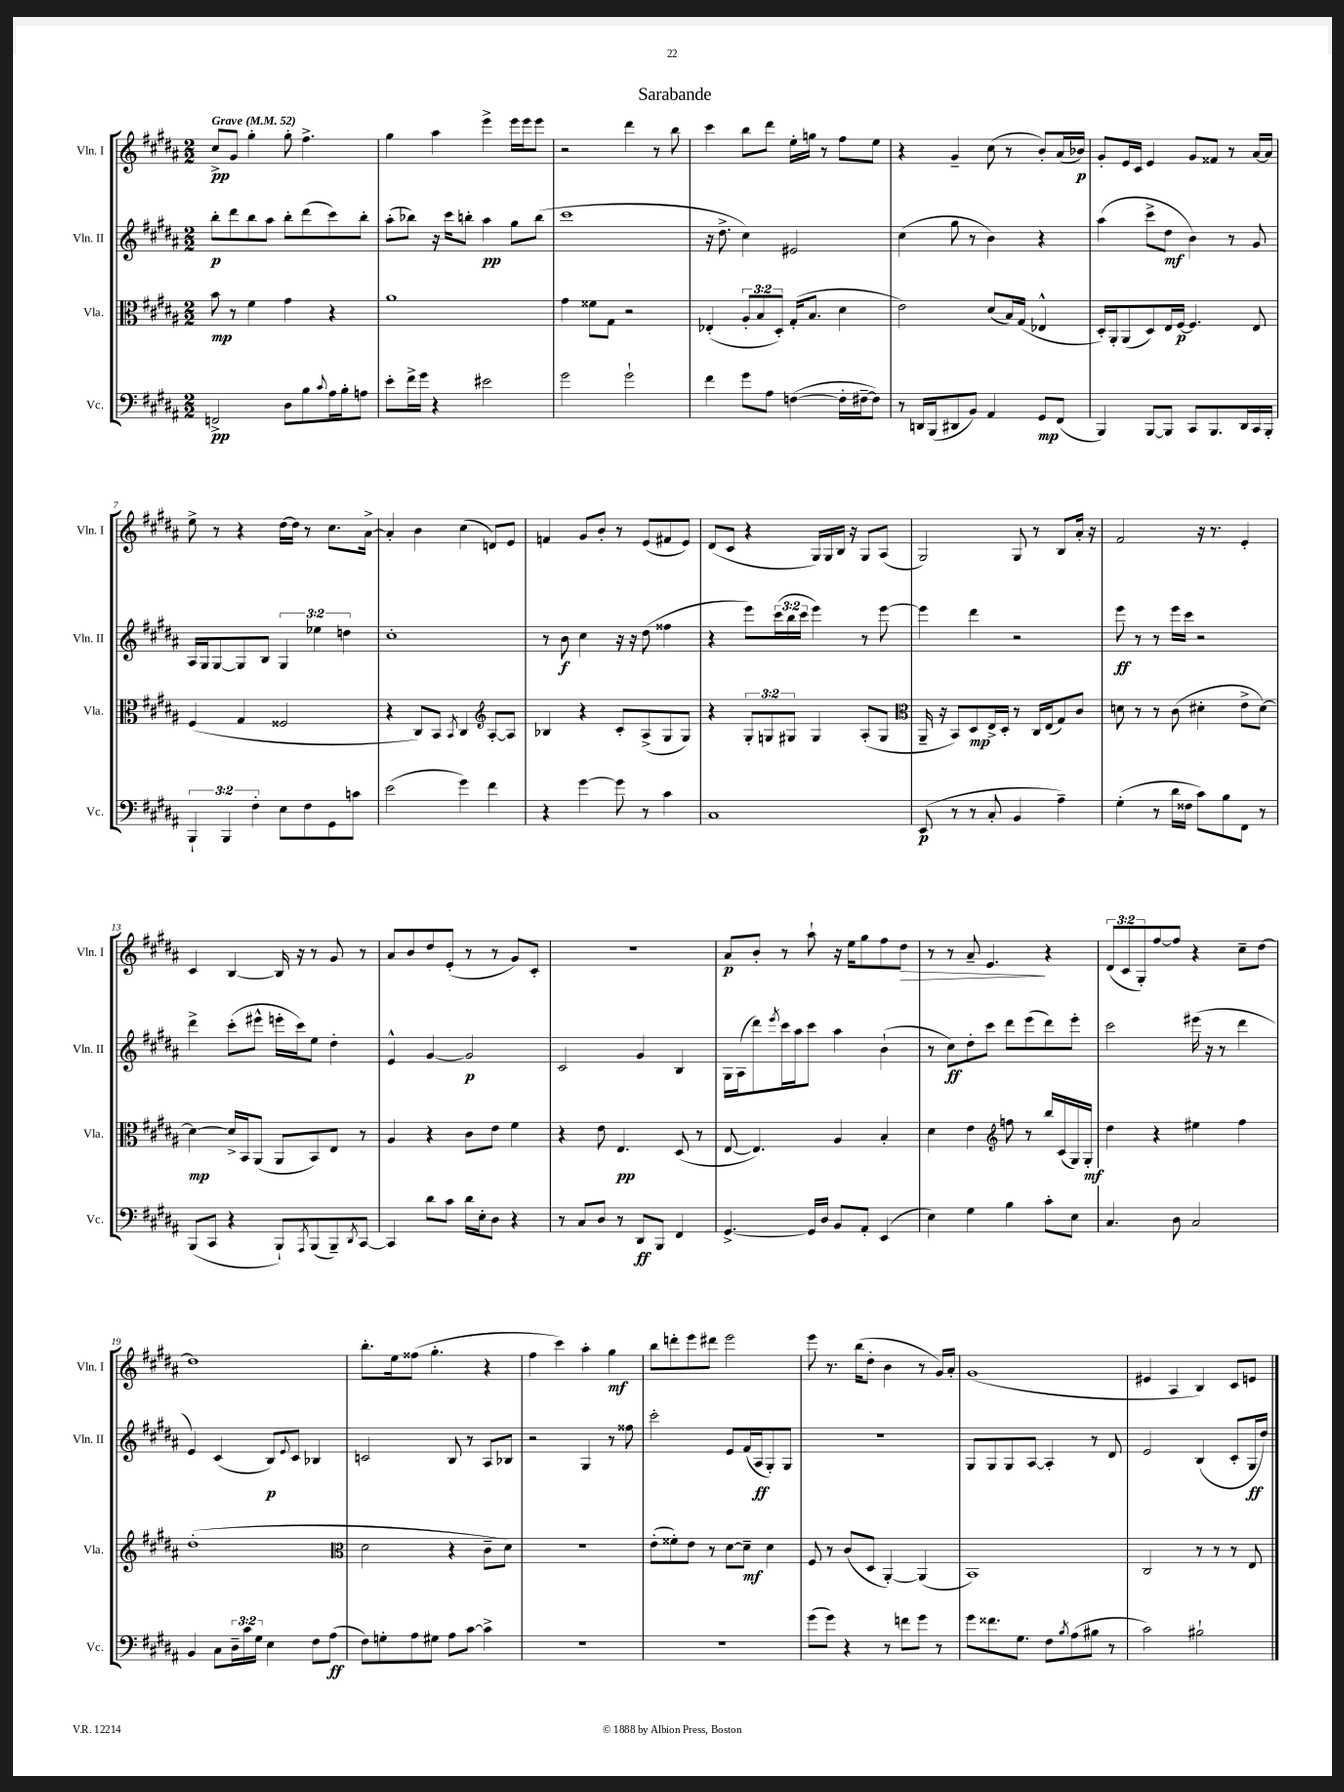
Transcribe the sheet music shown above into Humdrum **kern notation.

**kern	**dynam	**kern	**dynam	**kern	**dynam	**kern	**dynam
*part4	*part4	*part3	*part3	*part2	*part2	*part1	*part1
*staff4	*staff4	*staff3	*staff3	*staff2	*staff2	*staff1	*staff1
*I"Vc.	*	*I"Vla.	*	*I"Vln. II	*	*I"Vln. I	*
*I'Vc.	*	*I'Vla.	*	*I'Vln. II	*	*I'Vln. I	*
*clefF4	*	*clefC3	*	*clefG2	*	*clefG2	*
*k[f#c#g#d#a#]	*	*k[f#c#g#d#a#]	*	*k[f#c#g#d#a#]	*	*k[f#c#g#d#a#]	*
*M2/2	*	*M2/2	*	*M2/2	*	*M2/2	*
*MM52	*	*MM52	*	*MM52	*	*MM52	*
=1	=1	=1	=1	=1	=1	=1	=1
!	!	!	!	!	!	!LO:TX:a:B:t=Grave	!
2FFn^/	pp	8b\	mp	8bb'\L	p	8cc#^/L	pp
.	.	8r	.	8ddd#\	.	8g#/J	.
.	.	4f#\	.	8bb\	.	4gg#'\	.
.	.	.	.	8aa#\J	.	.	.
8D#\L	.	4g#\	.	8bb'\L	.	8gg#'\	.
8B\	.	.	.	(8ddd#\	.	4.ff#^\	.
8qqc#/	.	.	.	.	.	.	.
16A#\L	.	4r	.	8ccc#\)	.	.	.
16B'\J	.	.	.	.	.	.	.
8An\J	.	.	.	8bb'\J	.	.	.
=2	=2	=2	=2	=2	=2	=2	=2
8e'\L	.	1a#	.	(8aa#'\L	.	4gg#\	.
16f#^\L	.	.	.	8bb-X\J)	.	.	.
16g#\JJ	.	.	.	.	.	.	.
4r	.	.	.	16r	.	4aa#\	.
.	.	.	.	16ccc#\KL	.	.	.
.	.	.	.	8bbn'\J	.	.	.
2e#X\	.	.	.	4aa#\	pp	4eee^\	.
.	.	.	.	8gg#\L	.	16eee\LL	.
.	.	.	.	.	.	16eee\J	.
.	.	.	.	(8bb\J	.	8eee\J	.
=3	=3	=3	=3	=3	=3	=3	=3
2g#\	.	4g#\	.	1ccc#	.	2r	.
.	.	8f##X\L	.	.	.	.	.
.	.	8G#\J	.	.	.	.	.
2g#`\	.	2r	.	.	.	4ddd#\	.
.	.	.	.	.	.	8r	.
.	.	.	.	.	.	8bb\	.
=4	=4	=4	=4	=4	=4	=4	=4
4f#\	.	(4E-X'/	.	16r	.	4ccc#\	.
.	.	.	.	8.dd#^\	.	.	.
8g#\L	.	12A#'/L	.	4cc#\)	.	8bb\L	.
.	.	12B/	.	.	.	.	.
8A#\J	.	.	.	.	.	8ddd#\J	.
.	.	12D#'/J)	.	.	.	.	.
([4Fn\	.	(16G#'/KL	.	2e#X/	.	16ee'\LL	.
.	.	8.B/J	.	.	.	16ggn\JJ	.
.	.	.	.	.	.	8r	.
16F'\LL]	.	4d#\	.	.	.	8ff#\L	.
[16F#X~\J	.	.	.	.	.	.	.
8F#\J])	.	.	.	.	.	8ee\J	.
=5	=5	=5	=5	=5	=5	=5	=5
8r	.	2e\)	.	(4cc#\	.	4r	.
16DDn/LL	.	.	.	.	.	.	.
(16BBB/J	.	.	.	.	.	.	.
8DD#X/	.	.	.	8gg#\	.	4g#~/	.
8BB/J)	.	.	.	8r	.	.	.
4AA#/	.	(8d#/L	.	4b\)	.	(8cc#\	.
.	.	16B/L)	.	.	.	8r	.
.	.	(16G#/JJ	.	.	.	.	.
8GG#/L	mp	4E-X^^/	.	4r	.	8b'/L)	.
(8FF#/J	.	.	.	.	.	(16a#/L	.
.	.	.	.	.	.	16b-X/JJ)	p
=6	=6	=6	=6	=6	=6	=6	=6
4BBB/)	.	16D#'/LL)	.	(4aa#\	.	8g#'/L	.
.	.	16AA#'/J	.	.	.	.	.
.	.	(8AA#/	.	.	.	16e/L	.
.	.	.	.	.	.	16c#/JJ	.
[8BBB/L	.	8D#/)	.	8ccc#^\L	.	4e/	.
8BBB/J]	.	16E/L	.	8dd#\J	mf	.	.
.	.	[16F#/JJ	p	.	.	.	.
8CC#/L	.	4.F#/]	.	4b\)	.	8g#/L	.
8.BBB/	.	.	.	.	.	8f##X/J	.
.	.	.	.	8r	.	8r	.
16DD#/L	.	.	.	.	.	.	.
16CC#/	.	8E/	.	8g#/	.	[16a#/LL	.
16BBB'/JJ	.	.	.	.	.	16a#/JJ]	.
!!LO:LB:g=z
=7	=7	=7	=7	=7	=7	=7	=7
6BBB`/	.	(4F#/	.	16A#/LL	.	8ee^\	.
.	.	.	.	16G#/J	.	.	.
.	.	.	.	[8G#/	.	8r	.
6BBB/	.	.	.	.	.	.	.
.	.	4G#/	.	8G#/]	.	4r	.
6F#'\	.	.	.	.	.	.	.
.	.	.	.	8B/J	.	.	.
8E\L	.	2F##X/	.	6G#/	.	[16dd#\LL	.
.	.	.	.	.	.	16dd#\JJ]	.
8F#\	.	.	.	.	.	8r	.
.	.	.	.	6ee-X\	.	.	.
8GG#\	.	.	.	.	.	8.cc#\L	.
.	.	.	.	6ddn\	.	.	.
8cn\J	.	.	.	.	.	.	.
.	.	.	.	.	.	[16a#^\Jk	.
=8	=8	=8	=8	=8	=8	=8	=8
(2e\	.	4r	.	1cc#'	.	4a#'/]	.
.	.	8C#/L)	.	.	.	4b\	.
.	.	8BB/J	.	.	.	.	.
.	.	8qBB/	.	.	.	.	.
4g#\)	.	4C#/	.	.	.	(4cc#\	.
*	*	*clefG2	*	*	*	*	*
4f#\	.	[8A#'/L	.	.	.	8dn/L)	.
.	.	8A#/J]	.	.	.	8e/J	.
=9	=9	=9	=9	=9	=9	=9	=9
4r	.	4B-X/	.	8r	.	4fn/	.
.	.	.	.	8b\	f	.	.
[4g#\	.	4r	.	4cc#\	.	8g#/L	.
.	.	.	.	.	.	8b'/J	.
8g#\]	.	8c#'/L	.	16r	.	8r	.
.	.	.	.	16r	.	.	.
8r	.	(8A#^/	.	(8dd#\	.	(8e/L	.
4c#\	.	8G#/	.	4ff##X\	.	8f#X/	.
.	.	8G#/J)	.	.	.	8e/J)	.
=10	=10	=10	=10	=10	=10	=10	=10
1C#	.	4r	.	4r	.	(8d#/L	.
.	.	.	.	.	.	8c#/J	.
.	.	12G#'/L	.	8eee\L)	.	4r	.
.	.	12Gn/	.	.	.	.	.
.	.	.	.	(24ccc#\L	.	.	.
.	.	12G#X/J	.	24bb\	.	.	.
.	.	.	.	24ccc#\JJ	.	.	.
.	.	4G#/	.	4eee\)	.	16G#/LL)	.
.	.	.	.	.	.	16G#/	.
.	.	.	.	.	.	16B/JJ	.
.	.	.	.	.	.	16r	.
.	.	(8A#'/L	.	8r	.	8G#/L	.
.	.	8G#/J	.	[8eee\	.	(8A#/J	.
=11	=11	=11	=11	=11	=11	=11	=11
*	*	*clefC3	*	*	*	*	*
(8EE/	p	16AA#~/	.	4eee\]	.	2G#/)	.
.	.	16r	.	.	.	.	.
8r	.	8BB/L)	.	.	.	.	.
8r	.	8D#/	mp	4ddd#\	.	.	.
8C#'/	.	16E^/L	.	.	.	.	.
.	.	16D#'/JJ	.	.	.	.	.
4BB/	.	8r	.	2r	.	8G#/	.
.	.	16C#/LL	.	.	.	8r	.
.	.	(16E/J	.	.	.	.	.
4A#~\)	.	8G#/)	.	.	.	8B/L	.
.	.	8c#/J	.	.	.	16a#'/Jk	.
.	.	.	.	.	.	16r	.
=12	=12	=12	=12	=12	=12	=12	=12
(4G#'\	.	8dn\	.	8eee\	ff	2f#/	.
.	.	8r	.	8r	.	.	.
8r	.	8r	.	8r	.	.	.
16d#\LL	.	(8c#\	.	16eee\LL	.	.	.
16F##X\JJ	.	.	.	16ccc#\JJ	.	.	.
8c#\L)	.	4d#X'\	.	2r	.	16r	.
.	.	.	.	.	.	8.r	.
8B\	.	.	.	.	.	.	.
8FF#\J	.	8e^\L	.	.	.	4e'/	.
8r	.	[8d#\J)	.	.	.	.	.
!!LO:LB:g=z
=13	=13	=13	=13	=13	=13	=13	=13
(8BBB/L	.	4d#\_	mp	4ddd#^\	.	4c#/	.
8CC#/J	.	.	.	.	.	.	.
4r	.	16d#^/LL]	.	(8ccc#'\L	.	[4B/	.
.	.	16BB/J	.	.	.	.	.
.	.	(8AA#/J	.	8eee#X^^\J	.	.	.
8BBB`/L)	.	8AA#/L	.	16eeen'\LL	.	16B/]	.
.	.	.	.	16ccc#\J)	.	16r	.
8qAAA#/	.	.	.	.	.	.	.
(8BBB/	.	8BB/)	.	8ee\J	.	8r	.
8BBB~/)	.	8E/J	.	4dd#'\	.	8g#/	.
8qDD#/	.	.	.	.	.	.	.
[8CC#/J	.	8r	.	.	.	8r	.
=14	=14	=14	=14	=14	=14	=14	=14
4CC#/]	.	4A#/	.	4e^^/	.	8a#/L	.
.	.	.	.	.	.	8b/	.
8d#\L	.	4r	.	[4g#/	.	8dd#/	.
8c#\J	.	.	.	.	.	(8e'/J	.
16d#\LL	.	8c#\L	.	2g#/]	p	8r	.
16E'\J	.	.	.	.	.	.	.
8D#\J	.	8e\J	.	.	.	8r	.
4r	.	4f#\	.	.	.	8g#/L)	.
.	.	.	.	.	.	8c#'/J	.
=15	=15	=15	=15	=15	=15	=15	=15
8r	.	4r	.	2c#/	.	1r	.
8C#/L	.	.	.	.	.	.	.
8D#/J	.	8e\	.	.	.	.	.
8r	.	4.E/	pp	.	.	.	.
8DD#/L	ff	.	.	4g#/	.	.	.
8BBB/J	.	.	.	.	.	.	.
4FF#/	.	(8D#/	.	4B/	.	.	.
.	.	8r	.	.	.	.	.
=16	=16	=16	=16	=16	=16	=16	=16
[4.GG#^/	.	[8E/	.	16G#\LL	.	8a#/L	p
.	.	.	.	(16A#\J	.	.	.
.	.	4.E/])	.	8ddd#\)	.	8b'/J	.
.	.	.	.	8qeee/	.	.	.
.	.	.	.	16ccc#\L	.	8r	.
.	.	.	.	16aa#\J	.	.	.
16GG#/LL]	.	.	.	8ccc#\J	.	8aa#`\	.
16D#/JJ	.	.	.	.	.	.	.
8BB/L	.	4A#/	.	4aa#\	.	16r	.
.	.	.	.	.	.	16ee\KL	.
8AA#'/J	.	.	.	.	.	8gg#\	.
(4EE/	.	4B'/	.	(4b`\	.	8ff#\	.
!	!	!	!	!	!	!	!LO:HP:b
.	.	.	.	.	.	8dd#\J	>
=17	=17	=17	=17	=17	=17	=17	=17
4E\)	.	4d#\	.	8r	.	8r	.
.	.	.	.	8cc#\L)	ff	8r	.
4G#\	.	4e\	.	8dd#'\	.	8a#~/	.
.	.	.	.	8ccc#\J	.	4.e/	.
*	*	*clefG2	*	*	*	*	*
4B\	.	8ffn\	.	8ddd#\L	.	.	.
.	.	8r	.	(8eee\	.	.	.
8c#'\L	.	16bb/LL	.	8ddd#\)	.	4r	]
.	.	(16c#/	.	.	.	.	.
8E\J	.	16G#/)	.	8eee'\J	.	.	.
.	.	16G#'/JJ	mf	.	.	.	.
=18	=18	=18	=18	=18	=18	=18	=18
4.C#/	.	4dd#\	.	2ccc#\	.	(12d#/L	.
.	.	.	.	.	.	12c#/	.
.	.	.	.	.	.	12G#'/)	.
.	.	4r	.	.	.	[8ff#/	.
8D#\	.	.	.	.	.	8ff#/J]	.
2C#/	.	4ee#X\	.	(16eee#X\	.	4r	.
.	.	.	.	16r	.	.	.
.	.	.	.	8r	.	.	.
.	.	4ff#\	.	4ddd#\	.	8cc#~\L	.
.	.	.	.	.	.	[8dd#\J	.
!!LO:LB:g=z
=19	=19	=19	=19	=19	=19	=19	=19
4BB/	.	(1dd#'	.	4e/)	.	1dd#]	.
8C#\L	.	.	.	(4c#/	.	.	.
24D#~\L	.	.	.	.	.	.	.
24c#\	.	.	.	.	.	.	.
24G#\JJ	.	.	.	.	.	.	.
4E\	.	.	.	8B/L)	p	.	.
.	.	.	.	8qqe/	.	.	.
.	.	.	.	8c#/J	.	.	.
8F#\L	.	.	.	4B-X/	.	.	.
(8A#\J	ff	.	.	.	.	.	.
=20	=20	=20	=20	=20	=20	=20	=20
*	*	*clefC3	*	*	*	*	*
8F#\L)	.	2d#\	.	2cn/	.	8.bb'\L	.
8Gn'\	.	.	.	.	.	.	.
.	.	.	.	.	.	16ee\k	.
8A#\	.	.	.	.	.	(8ff##X\J	.
8G#X\J	.	.	.	.	.	4.gg#'\	.
8A#\L	.	4r	.	8B/	.	.	.
[8c#\J	.	.	.	8r	.	.	.
4c#^\]	.	8c#~\L	.	8A#/L	.	4r	.
.	.	8d#\J)	.	8B-X/J	.	.	.
=21	=21	=21	=21	=21	=21	=21	=21
1r	.	1r	.	2r	.	4ff#\	.
.	.	.	.	.	.	4ccc#\)	.
.	.	.	.	4G#/	.	4aa#'\	.
.	.	.	.	8r	.	4gg#\	mf
.	.	.	.	8ff##X\	.	.	.
=22	=22	=22	=22	=22	=22	=22	=22
1r	.	(8e'\L	.	2ccc#'\	.	8bb\L	.
.	.	8f##X'\)	.	.	.	8dddn'\	.
.	.	8e\J	.	.	.	8eee\	.
.	.	8r	.	.	.	8ddd#X\J	.
.	.	[8d#\L	.	8e/L	.	2eee\	.
.	.	8d#~\J]	mf	(16f#/L	.	.	.
.	.	.	.	16A#/J	ff	.	.
.	.	4d#\	.	8G#'/)	.	.	.
.	.	.	.	8G#/J	.	.	.
=23	=23	=23	=23	=23	=23	=23	=23
(8g#\L	.	8F#/	.	1r	.	8eee\	.
8g#\J)	.	8r	.	.	.	8.r	.
4r	.	(8c#/L	.	.	.	.	.
.	.	.	.	.	.	(16bb\KL	.
.	.	8D#/J	.	.	.	8dd#'\J	.
8r	.	[4AA#'/)	.	.	.	4b\	.
8fn\L	.	.	.	.	.	.	.
8g#\J	.	(4AA#/]	.	.	.	8r	.
8r	.	.	.	.	.	16g#/LL)	.
.	.	.	.	.	.	16a#'/JJ	.
=24	=24	=24	=24	=24	=24	=24	=24
8g#\L	.	1BB)	.	8G#/L	.	(1g#	.
8.f##X\	.	.	.	8G#/	.	.	.
.	.	.	.	8G#/	.	.	.
8.G#\J	.	.	.	.	.	.	.
.	.	.	.	[8A#/J	.	.	.
8F#\L	.	.	.	4A#'/]	.	.	.
8qB/	.	.	.	.	.	.	.
(8A#\	.	.	.	.	.	.	.
8B#X\J	.	.	.	8r	.	.	.
8r	.	.	.	8d#/	.	.	.
=25	=25	=25	=25	=25	=25	=25	=25
2c#\)	.	2C#/	.	2e/	.	4e#X/	.
.	.	.	.	.	.	4A#/	.
2B#X`\	.	8r	.	(4B/	.	4B/)	.
.	.	8r	.	.	.	.	.
.	.	8r	.	8c#'/L	.	8c#/L	.
.	.	8E/	.	16G#/L	ff	8en/J	.
.	.	.	.	16dd#/JJ)	.	.	.
==	==	==	==	==	==	==	==
*-	*-	*-	*-	*-	*-	*-	*-
